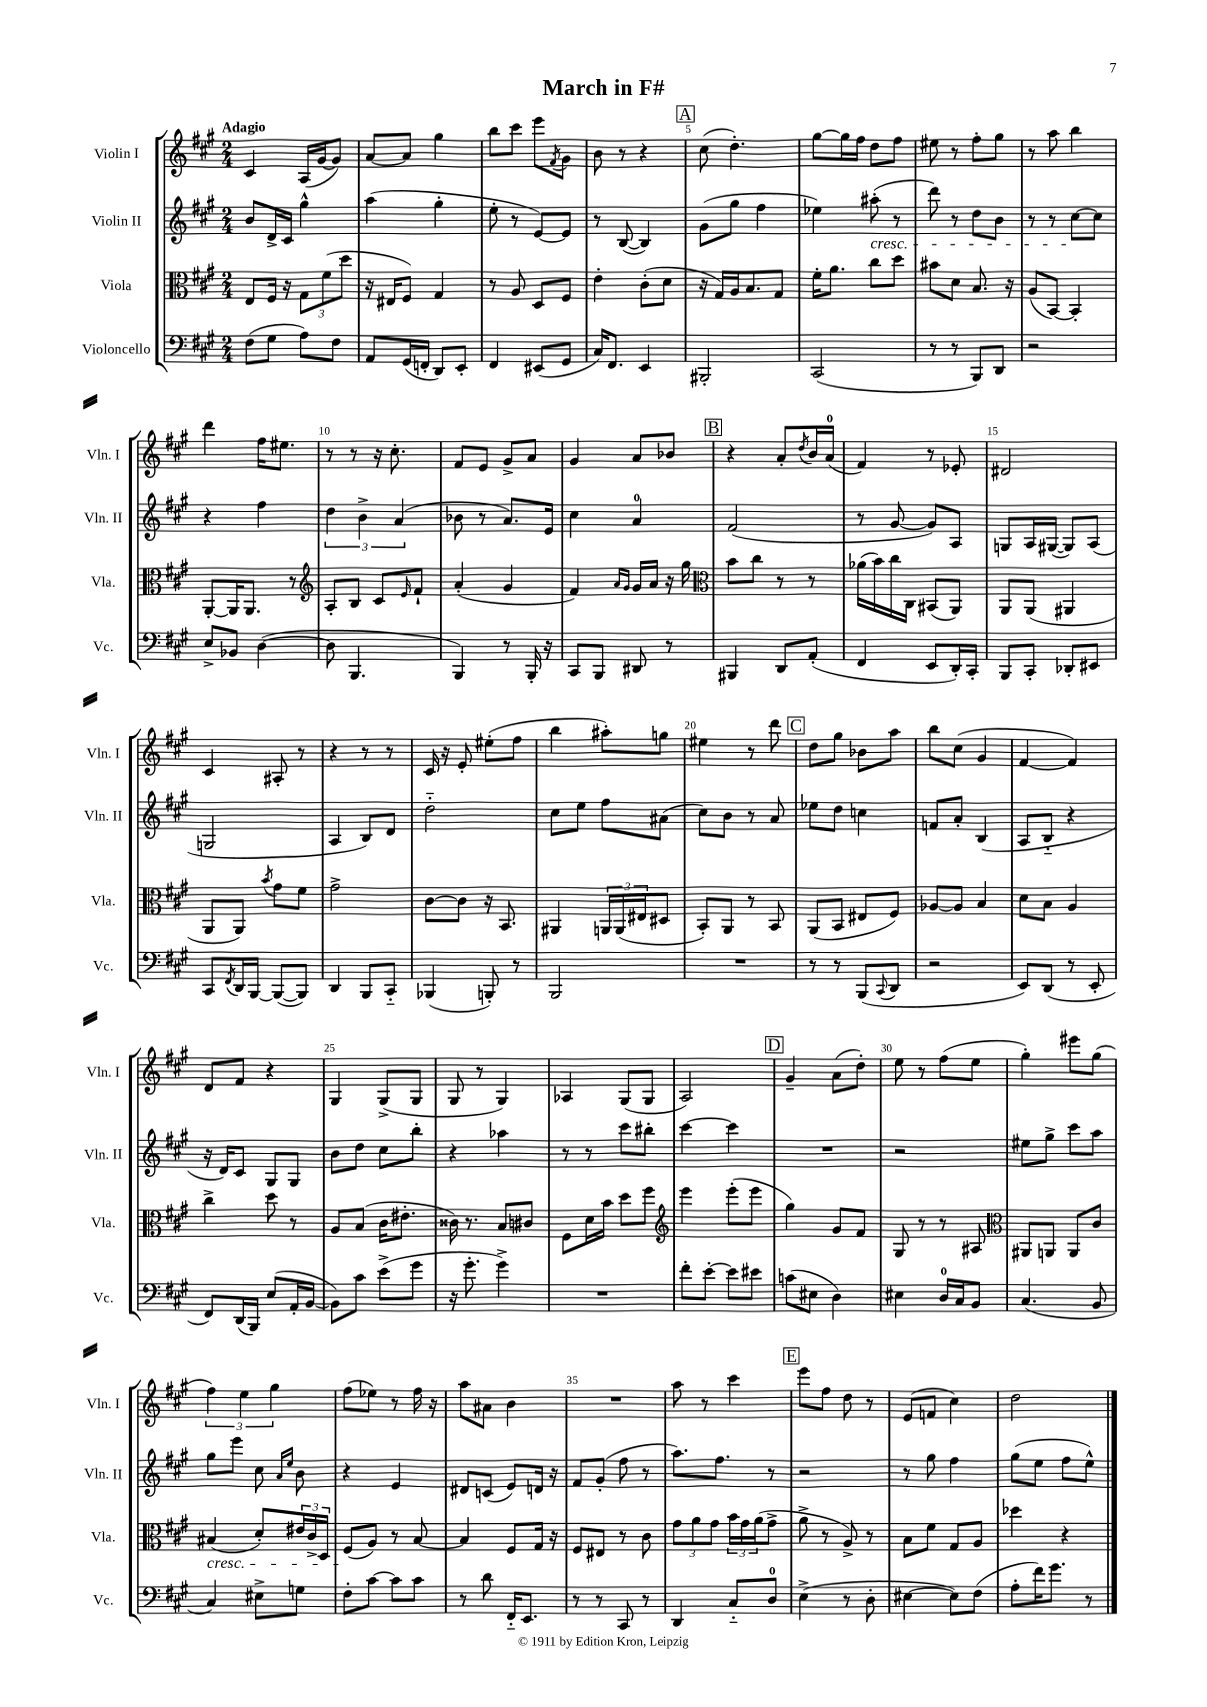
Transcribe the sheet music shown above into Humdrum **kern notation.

**kern	**kern	**kern	**kern
*staff4	*staff3	*staff2	*staff1
*clefF4	*clefC3	*clefG2	*clefG2
*k[f#c#g#]	*k[f#c#g#]	*k[f#c#g#]	*k[f#c#g#]
*M2/4	*M2/4	*M2/4	*M2/4
(8F#\L	8E/L	8b/L	4c#/
8G#\J	16F#/Jk	16d^/L	.
.	16r	16c#/JJ	.
8A\L)	12G#\L	4gg#^^\	(16A/LL
.	.	.	[16g#/J
.	(12f#\	.	.
8F#\J	.	.	8g#/]J)
.	12dd\J	.	.
=	=	=	=
8AA/L	16r	(4aa\	[8a/L
.	16E#/LK	.	.
(16GG#/L	8F#/J)	.	8a/]J
16FF'/JJ	.	.	.
8DD/L)	4G#/	4gg#'\	4gg#\
8EE'/J	.	.	.
=	=	=	=
4FF#/	8r	8ee'\	8bb\L
.	8A/	8r	8ccc#\J
(8EE#/L	8D/L	[8e/L)	8eee\L
.	.	.	8qf#/
8GG#/J	8F#/J	8e/]J	8g#\J
=	=	=	=
16C#/LK)	4e'\	8r	8b\
8.FF#/J	.	.	.
.	.	([8B/	8r
4EE/	(8c#'\L	4B/])	4r
.	8d\J	.	.
=	=	=	=
2BBB#'/	16r	(8g#\L	(8cc#\
.	16G#/LL)	.	.
.	16A/J	8gg#\J	4.dd'\)
.	8.B/	.	.
.	.	4ff#\	.
.	8G#/J	.	.
=	=	=	=
(2CC#/	16f#'\LK	4ee-\)	[8gg#\L
.	8.a\J	.	.
.	.	.	16gg#\]L
.	.	.	16ff#\JJ
.	8cc#\L	(8aa#'\	8dd\L
.	8dd\J	8r	8ff#\J
=	=	=	=
8r	8b#\L	8ddd\)	8ee#\
8r	8d\J	8r	8r
8BBB/L)	8.B/	8dd\L	8ff#'\L
8DD/J	.	8b\J	8gg#\J
.	16r	.	.
=	=	=	=
2r	(8A/L	8r	8r
.	[8BB/J)	8r	8aa\
.	4BB'/]	[8cc#\L	4bb\
.	.	8cc#\]J	.
=	=	=	=
8E^/L	[8AA'/L	4r	4ddd\
8BB-/J	16AA/]K	.	.
.	8.AA/J	.	.
([4D\	.	4ff#\	16ff#\LK
.	.	.	8.ee#\J
.	8r	.	.
=	=	=	=
*	*clefG2	*	*
8D\]	8A'/L	6dd\	8r
4.BBB/	8B/J	.	8r
.	.	6b^\	.
.	8c#/L	.	16r
.	.	.	8.cc#'\
.	.	(6a/	.
.	16qqe/	.	.
.	8f#`/J	.	.
=	=	=	=
4BBB/)	(4a'/	8b-\	8f#/L
.	.	8r	8e/J
8r	4g#/	8.a/L)	8g#^/L
16BBB'/	.	.	8a/J
16r	.	16e/Jk	.
=	=	=	=
8CC#/L	4f#/)	4cc#\	4g#/
8BBB/J	.	.	.
.	16qqa/LL	.	.
.	16qqg#/JJ	.	.
8DD#/	16g#/LL	4a/	8a/L
.	16a/JJ	.	.
8r	16r	.	8b-/J
.	16gg#\	.	.
=	=	=	=
*	*clefC3	*	*
4BBB#/	8b\L	(2f#/	4r
.	8cc#\J	.	.
8DD/L	8r	.	8a'/L
.	.	.	8qdd/
(8AA'/J	8r	.	16b/L
.	.	.	(16a/JJ
=	=	=	=
4FF#/	(16a-\LL	8r	4f#/)
.	16b\)	.	.
.	16cc#\	[8g#/	.
.	16C#\JJ	.	.
8EE/L	(8BB#/L	8g#/]L)	8r
16DD'/L)	8AA/J)	8A/J	8e-'/
16CC#'/JJ	.	.	.
=	=	=	=
8BBB/L	8AA/L	8G/L	2d#/
8CC#'/J	(8AA/J	16A/L	.
.	.	([16G#/JJ	.
8DD-'/L	4AA#/	8G#/]L)	.
8EE#/J	.	(8A/J	.
=	=	=	=
8CC#/L	8AA/L	2G/	4c#/
8qFF#/	.	.	.
16DD/L	8AA/J)	.	.
[16BBB/JJ	.	.	.
.	8qb/	.	.
(8BBB/_L	8g#\L	.	8A#'/
8BBB/]J)	8f#\J	.	8r
=	=	=	=
4DD/	2g#^\	4A/	4r
8BBB/L	.	8B/L)	8r
8CC#'~/J	.	8d/J	8r
=	=	=	=
(4BBB-/	[8c#\L	2dd'~\	16c#/
.	.	.	16r
.	8c#\]J	.	8e'/
8BBB'/)	16r	.	(8ee#'\L
.	8.BB/	.	.
8r	.	.	8ff#\J
=	=	=	=
2BBB/	4AA#/	8cc#\L	4bb\
.	.	8ee\J	.
.	24AA/LL	8ff#\L	8aa#'\L)
.	(24AA/	.	.
.	24E#/J	.	.
.	8D#/J	(8a#\J	8gg\J
=	=	=	=
2r	8BB'/L)	8cc#\L)	4ee#\
.	8AA/J	8b\J	.
.	8r	8r	8r
.	8BB/	8a/	8ddd\
=	=	=	=
8r	(8AA/L	8ee-\L	8dd\L
8r	8BB/J	8dd\J	8gg#\J
(8BBB/L	8E#/L	4cc\	8b-\L
8qqCC#/	.	.	.
8DD/J	8F#/J)	.	8aa\J
=	=	=	=
2r	[8A-/L	8f/L	8bb\L
.	8A-/]J	8a'/J	(8cc#\J
.	4B/	(4B/	4g#/
=	=	=	=
8EE/L)	8d\L	8A/L	[4f#/
(8DD/J	8B\J	8B'~/J	.
8r	4A/	4r	4f#/])
8EE'/	.	.	.
=	=	=	=
8FF#/L)	4cc#^\	16r	8d/L
.	.	16d/LK)	.
(16DD/L	.	8c#/J	8f#/J
16BBB/JJ)	.	.	.
(8E/L	8dd\	8G#/L	4r
16AA'/L	8r	8G#/J	.
[16BB/JJ	.	.	.
=	=	=	=
8BB\]L)	8A/L	8b\L	4G#/
8c#\J	(8B/J	8dd\J	.
(8e^\L	16c#\LK	8cc#\L	(8G#^/L
.	8.e#'\J	.	.
8g#\J	.	8bb'\J	8G#/J
=	=	=	=
16r	16c##\)	4r	8G#/
8.g#'\	8.r	.	.
.	.	.	8r
4g#^\)	8B/L	4aa-\	4G#/)
.	8c#/J	.	.
=	=	=	=
2r	8F#\L	8r	4A-/
.	16d\L	8r	.
.	16b\JJ	.	.
.	8dd\L	8ccc#\L	(8G#/L
.	8ff#\J	8bb#'\J	8G#/J
=	=	=	=
*	*clefG2	*	*
8f#'\L	4eee\	[4ccc#\	2A/)
[8e'\J	.	.	.
8e\]L	(8eee'\L	4ccc#\]	.
8e#\J	8eee\J	.	.
=	=	=	=
(8c\L	4gg#\)	2r	4g#~/
8E#\J	.	.	.
4D\)	8g#/L	.	(8a\L
.	8f#/J	.	8dd'\J)
=	=	=	=
4E#\	8G#/	2r	8ee\
.	8r	.	8r
16D/LL	8r	.	(8ff#\L
16C#/J	.	.	.
8BB/J	8A#/	.	8ee\J
=	=	=	=
*	*clefC3	*	*
(4.C#/	8AA#/L	8ee#\L	4gg#'\)
.	8AA/J	8gg#^\J	.
.	8AA/L	8ccc#\L	8eee#\L
8BB/	8c#/J	8aa\J	(8gg#\J
=	=	=	=
4C#/)	(4B#/	8gg#\L	6ff#\)
.	.	8eee\J	.
.	.	.	6ee\
8E#^\L	8d'/L)	8cc#\	.
.	.	.	6gg#\
.	.	16qqa/LL	.
.	.	16qqee/JJ	.
8G\J	24e#/L	8b\	.
.	24c#^/	.	.
.	24D/JJ	.	.
=	=	=	=
8F#'\L	(8F#/L	4r	(8ff#\L
[8c#\J	8A/J)	.	8ee-\J)
8c#\]L	8r	4e/	8r
8c#\J	[8B/	.	16ff#\
.	.	.	16r
=	=	=	=
8r	4B/]	8d#/L	8aa\L
8d\	.	(8c/J	8a#\J
16FF#'~/LK	8F#/L	8e/L)	4b\
8.EE/J	.	.	.
.	16G#/Jk	16d/Jk	.
.	16r	16r	.
=	=	=	=
8r	8F#/L	8f#/L	2r
8r	8E#/J	(8g#'/J	.
8CC#/	8r	8ff#\	.
8r	8c#\	8r	.
=	=	=	=
4DD/	12g#\L	8.aa\L)	8aa\
.	12a\	.	.
.	.	.	8r
.	12g#\J	.	.
.	.	8.ff#\J	.
8C#'~/L	24b\LL	.	4ccc#\
.	24g#\	.	.
.	(24a\J	.	.
8D/J	8g#^\J	8r	.
=	=	=	=
(4E^\	8a^\	2r	8eee\L
.	8r	.	8ff#\J
8r	8A^/)	.	8dd\
8D'\	8r	.	8r
=	=	=	=
[4E#\	8B\L	8r	(8e/L
.	8f#\J	8gg#\	8f/J
8E#\]L)	8G#/L	4ff#\	4cc#\)
(8F#\J	8A/J	.	.
=	=	=	=
8A'\L	4dd-\	(8gg#\L	2dd\
16f#\K)	.	8ee\J	.
8.g#\J	.	.	.
.	4r	8ff#\L	.
8r	.	8ee^^\J)	.
==	==	==	==
*-	*-	*-	*-
